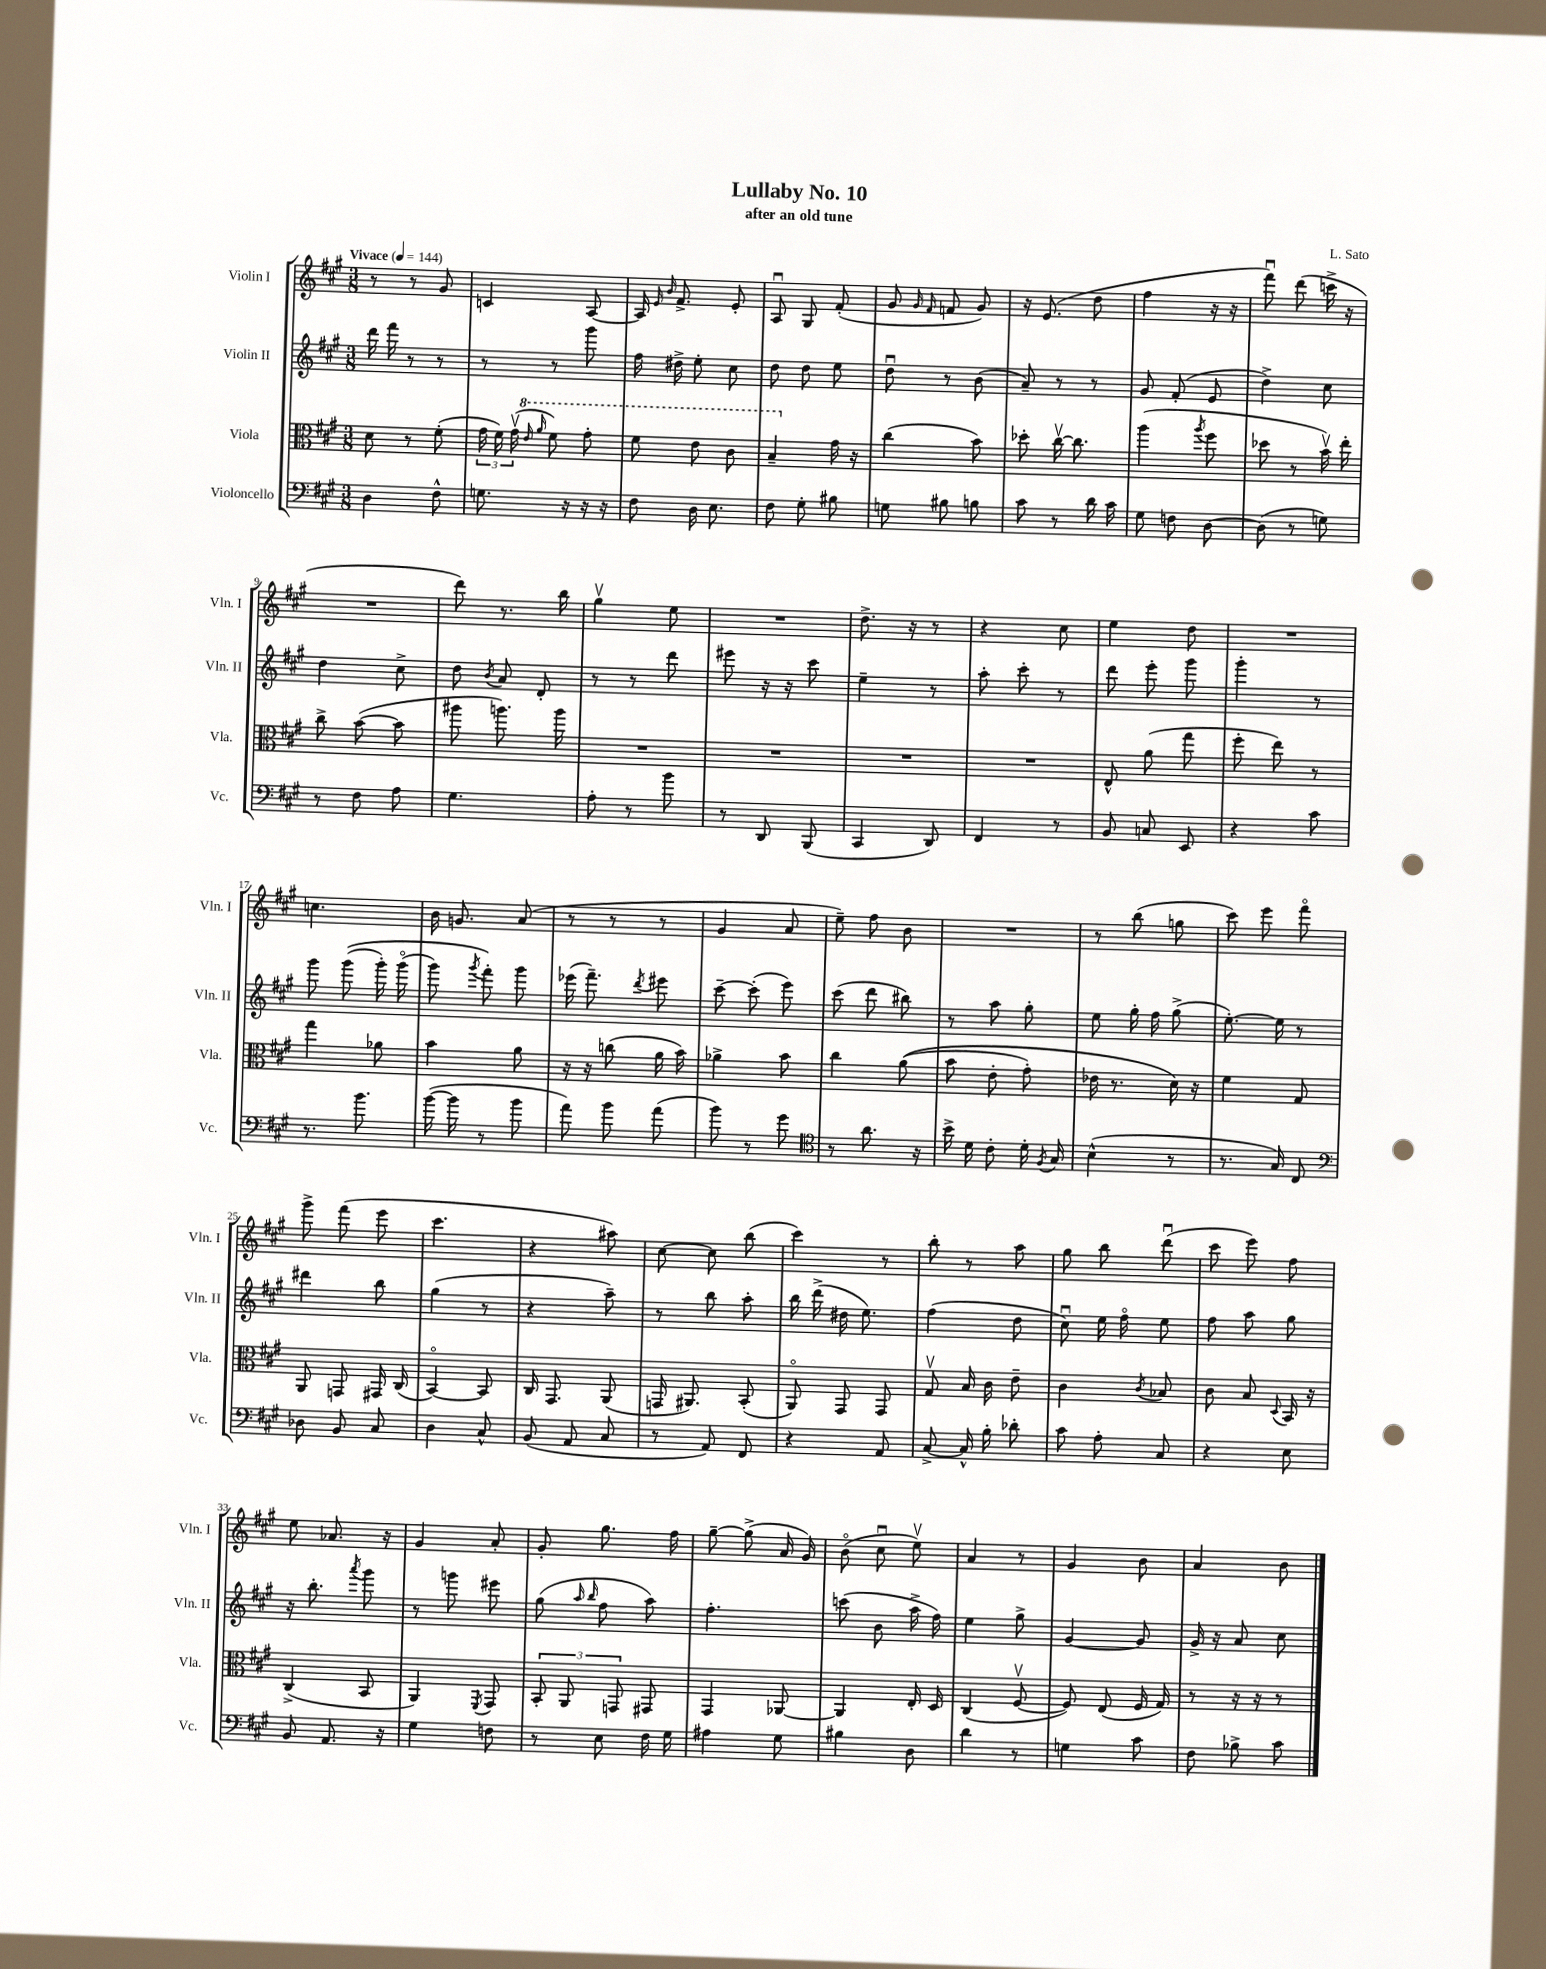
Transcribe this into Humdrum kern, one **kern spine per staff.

**kern	**kern	**kern	**kern
*staff4	*staff3	*staff2	*staff1
*clefF4	*clefC3	*clefG2	*clefG2
*k[f#c#g#]	*k[f#c#g#]	*k[f#c#g#]	*k[f#c#g#]
*M3/8	*M3/8	*M3/8	*M3/8
*MM144	*MM144	*MM144	*MM144
4D	8d	16ddd	8r
.	.	16fff#	.
.	8r	8r	8r
8F#^^	(8f#'	8r	8g#
=	=	=	=
8.G	24g#	8r	4c
.	24f#)	.	.
.	(24g#v	.	.
.	16qqee	.	.
.	16qqaa	.	.
.	8ff#)	8r	.
16r	.	.	.
16r	8gg#'	8ggg#	[8A
16r	.	.	.
=	=	=	=
8F#	8ff#	16ff#	16A]
.	.	.	16qqe
.	.	.	16qqb
.	.	16dd#^	8.f#^
16D	8ee	8ee'	.
8.E	.	.	.
.	8cc#	8cc#	8e'
=	=	=	=
8F#	4b~	8dd	8Au
8G#'	.	8dd	8G#
8B#	16g#	8ee	(8f#'
.	16r	.	.
=	=	=	=
8G	(4cc#	8ddu	8g#
.	.	.	16qqg#
.	.	.	16qqf#
8B#	.	8r	8f
8B	8b)	(8b	8g#)
=	=	=	=
8c#	8dd-'	8a~)	16r
.	.	.	(8.e
8r	[16cc#v	8r	.
.	8.cc#]	.	.
16d	.	8r	8dd
16c#	.	.	.
=	=	=	=
8G#	(4aa	8g#	4ff#
8F	.	(8f#'	.
.	8qaa	.	.
[8D	8ff#	8e	16r
.	.	.	16r
=	=	=	=
(8D]	8dd-	4dd^)	8fff#u)
8r	8r	.	(8ddd
8G)	16bv)	8cc#	16ccc^
.	16ee'	.	16r
=	=	=	=
8r	8cc#^	4dd	4.r
8F#	([8b	.	.
8A	8b]	8cc#^	.
=	=	=	=
4.G#	8aa#	8dd	8ddd)
.	.	8qb	.
.	8.aa)	8a	8.r
.	.	8d'	.
.	16aa	.	16bb
=	=	=	=
8A'	4.r	8r	4gg#v
8r	.	8r	.
8b	.	8ddd	8ee
=	=	=	=
8r	4.r	8eee#	4.r
8DD	.	16r	.
.	.	16r	.
(8BBB	.	8ccc#	.
=	=	=	=
4CC#	4.r	4ee~	8.dd^
.	.	.	16r
8DD)	.	8r	8r
=	=	=	=
4FF#	4.r	8aa'	4r
.	.	8ccc#'	.
8r	.	8r	8cc#
=	=	=	=
8BB	8E^^	8ddd	4ee
8C	(8a	8eee'	.
8EE	8gg#	8ggg#	8dd
=	=	=	=
4r	8ff#'	4ggg#'	4.r
.	8ee)	.	.
8c#	8r	8r	.
=	=	=	=
8.r	4gg#	8ggg#	4.cc
.	.	&((8ggg#	.
8.b	.	.	.
.	8a-	16ggg#')	.
.	.	(16ggg#o	.
=	=	=	=
([16b	4b	8ggg#)	16b
16b]	.	.	8.g
.	.	8qggg#	.
8r	.	8fff#'&)	.
8b	8a	8ggg#	(8a
=	=	=	=
8a)	16r	(16eee-	8r
.	16r	8.fff#~)	.
8b	(8cc	.	8r
.	.	8qddd	.
(8a	16a	8eee#	8r
.	16b)	.	.
=	=	=	=
8b)	4a-^	[8ccc#~	4g#
8r	.	(8ccc#']	.
8g#	8b	8eee)	8a
=	=	=	=
*clefC4	*	*	*
8r	4cc#	(8ccc#	8ee~)
8.a	.	8ddd	8ff#
.	&((8a	8bb#)	8b
16r	.	.	.
=	=	=	=
16b^	8b	8r	4.r
16d	.	.	.
8c#'	8e'	8aa	.
16d'	8g#')	8gg#'	.
8qF#	.	.	.
16G#	.	.	.
=	=	=	=
(4B^^	16e-	8ee	8r
.	8.r	.	.
.	.	16gg#'	(8bb
.	.	16ff#	.
8r	16d&)	(8gg#^	8gg
.	16r	.	.
=	=	=	=
8.r	4f#	[8.ee')	8ccc#)
.	.	.	8eee
16G#)	.	16ee]	.
8C#	8G#	8r	8fff#o
=	=	=	=
*clefF4	*	*	*
8D-	8AA	4ddd#	8ggg#^
8BB	8GG	.	(8fff#
8C#	16GG#	8bb	8eee
.	(16C#	.	.
=	=	=	=
4D	[4BBo)	(4gg#	4.ccc#
8C#^^	8BB]	8r	.
=	=	=	=
(8BB	16C#	4r	4r
.	8.GG#	.	.
8AA	.	.	.
8C#	(8AA	8aa~)	8aa#)
=	=	=	=
8r	16GG	8r	[8cc#
.	8.AA#)	.	.
8AA)	.	8bb	8cc#]
8FF#	(8BB'	8aa'	(8bb
=	=	=	=
4r	8AAo)	16bb	4ccc#)
.	.	(16ddd^	.
.	8GG#	16dd#	.
.	.	8.ee)	.
8AA	8GG#	.	8r
=	=	=	=
[8C#^	8G#v	(4ff#	8bb'
16C#^^]	16B	.	8r
16B'	16c#	.	.
8d-'	8e~	8dd	8aa
=	=	=	=
8c#	4c#	8cc#u)	8gg#
8A'	.	16ee	8bb
.	.	16ff#o	.
.	8qc#	.	.
8C#	8B-	8ee	(8dddu
=	=	=	=
4r	8c#	8ff#	8ccc#
.	8B	8aa	8eee)
.	8qqD	.	.
8E	16BB	8gg#	8ff#
.	16r	.	.
=	=	=	=
8BB	(4C#^	16r	8ee
.	.	8.bb'	.
8.AA	.	.	8.a-
.	.	8qaaa	.
.	8BB	8ggg#	.
16r	.	.	16r
=	=	=	=
4G#	4AA)	8r	4g#
.	.	8ggg	.
.	8qFF#	.	.
8F	8GG#	8eee#	8a'
=	=	=	=
8r	12BB'	(8gg#	8g#'
.	12AA	.	.
.	.	16qqaa	.
.	.	16qqbb	.
8E	.	8ff#	8.gg#
.	12GG	.	.
16F#	8GG#	8aa)	.
16G#	.	.	16ff#
=	=	=	=
4A#	4GG#	4.ff#'	[8gg#~
.	.	.	(8gg#^]
8G#	[8AA-	.	16a
.	.	.	16g#)
=	=	=	=
4B#	4AA-]	(8ccc	(8bo
.	.	8b	8cc#u
8D	16E'	16aa^	8eev)
.	16D	16ff#)	.
=	=	=	=
4d	(4C#	4ee	4a
8r	[8F#v	8gg#^	8r
=	=	=	=
4G	8F#])	[4g#	4g#
.	(8E	.	.
8c#	16F#	8g#]	8b
.	16G#)	.	.
=	=	=	=
8F#	8r	16g#^	4a
.	.	16r	.
8B-^	16r	8a	.
.	16r	.	.
8c#	8r	8cc#	8b
==	==	==	==
*-	*-	*-	*-
